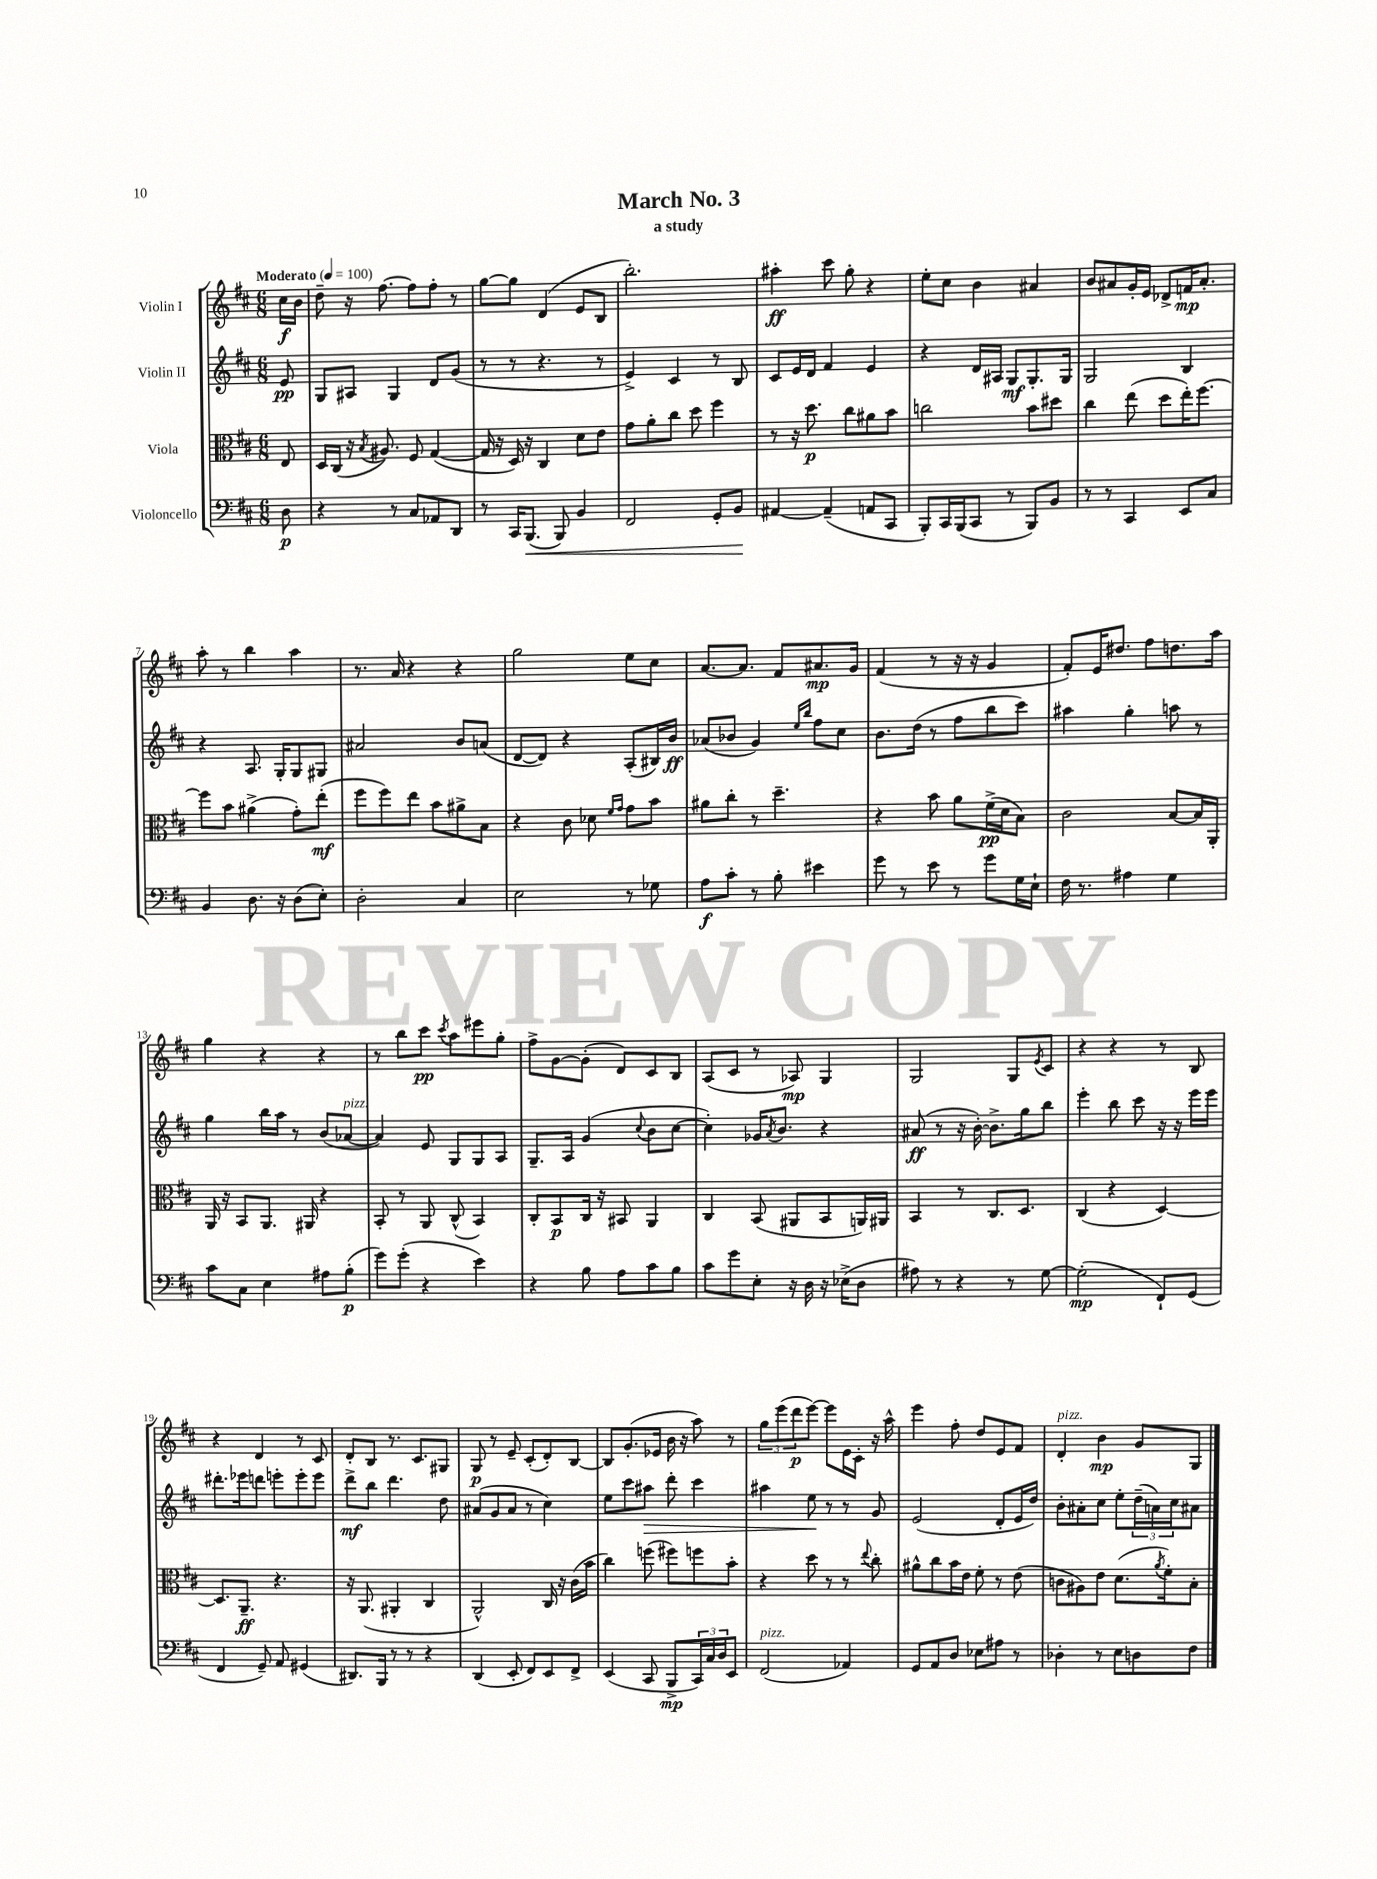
\header { title = "March No. 3" subtitle = "a study" }
<<
\new StaffGroup <<
\new Staff = "s0" \with { instrumentName = "Violin I" } {
    \clef treble \key d \major \numericTimeSignature \time 6/8 \partial 8 \tempo "Moderato" 4 = 100
    cis''16\f b'16 |
    d''8-- r16 fis''8.~ fis''8 fis''8-. r8 |
    g''8~ g''8 d'4( e'8 b8 |
    b''2.-.) |
    ais''4-.\ff cis'''8 g''8-. r4 |
    e''8-. cis''8 b'4 ais'4 |
    b'8 ais'8 g'16-. e'16 des'8-> f'16\mp ais'8.-. |
    a''8-. r8 b''4 a''4 |
    r8. a'16 r4 r4 |
    g''2 e''8 cis''8 |
    a'8.~ a'8. fis'8 ais'8.\mp g'16 |
    fis'4( r8 r16 r16 g'4 |
    fis'8-.) e'16 dis''8. fis''8 d''8. a''16 |
    g''4 r4 r4 |
    r8 b''8 cis'''8\pp \acciaccatura { cis'''8 } a''8 eis'''8 g''8-. |
    fis''8-> g'8~ g'8-.( d'8) cis'8 b8 |
    a8( cis'8 r8 aes8\mp) g4 |
    g2 g8 \acciaccatura { e'8 } cis'8 |
    r4 r4 r8 b8 |
    r4 d'4 r8 cis'8 |
    d'8-. b8 r8. cis'8. gis8 |
    g8\p r8 e'8-- cis'8-.( d'8-.) b8~ |
    b8 g'8.-.( ees'16 b'16 r16 a''8) r8 |
    \tuplet 3/2 { g''8 e'''8( d'''8\p } e'''8~) e'''8 e'16 cis'16-. r16 a''16-^ |
    e'''4 fis''8-. d''8 e'8 fis'8 |
    d'4-.^\markup { \italic "pizz." } b'4\mp g'8 g8 \bar "|." |
}
\new Staff = "s1" \with { instrumentName = "Violin II" } {
    \clef treble \key d \major \numericTimeSignature \time 6/8 \partial 8
    e'8\pp |
    g8 ais8 g4 d'8 g'8( |
    r8 r8 r4. r8 |
    e'4->) cis'4 r8 b8 |
    cis'8 e'16 d'16 fis'4 e'4 |
    r4 d'16 ais16 g8\mf g8.-. g16 |
    g2 b4 |
    r4 a8. g16-. g8 gis8 |
    ais'2 b'8 a'8( |
    d'8~ d'8) r4 a8-.( bis16) b'16\ff |
    aes'8( bes'8 g'4) \grace { e''16 b''16 } fis''8 cis''8 |
    b'8. d''16( r8 fis''8 b''8 cis'''8) |
    ais''4 g''4-. a''8 r8 |
    g''4 b''16 a''16 r8 b'8( aes'8~^\markup { \italic "pizz." } |
    aes'4) e'8 g8 g8 a8 |
    g8.-- a16 g'4( \appoggiatura { cis''8 } b'8 cis''8~ |
    cis''4-.) ges'16 \acciaccatura { a'8 } b'8. r4 |
    ais'8\ff( r8 r16 b'16~-.) b'8.-> g''16 b''8 |
    e'''4-. b''8 cis'''8 r16 r16 e'''16 e'''16 |
    dis'''8.-. ees'''16 d'''8 e'''8-. e'''8-. e'''8 |
    d'''8->\mf b''8 d'''4. d''8 |
    ais'8( g'8 ais'8 r8 cis''4) |
    e''8 cis'''8 ais''8\> d'''8-. cis'''4 |
    ais''4 e''8\! r8 r8 g'8 |
    e'2( d'8-. e'16 d''16) |
    b'8-. ais'8-. cis''8 e''8-. \tuplet 3/2 { d''16--( a'16) cis''16 } ais'8 \bar "|." |
}
\new Staff = "s2" \with { instrumentName = "Viola" } {
    \clef alto \key d \major \numericTimeSignature \time 6/8 \partial 8
    e8 |
    d16 cis16( r16 \acciaccatura { b8 } ais8.) fis8 g4~( |
    g16 r16 d16) r16 cis4 d'8 e'8 |
    g'8 a'8-. cis''8 d''8 fis''4 |
    r8 r16 d''8.\p cis''8 ais'8 b'8 |
    c''2 b'8 dis''8 |
    cis''4 e''8( d''8 e''16-.) fis''8.~ |
    fis''8 b'8 ais'4->( g'8-.) e''8-.\mf( |
    fis''8 fis''8) e''8 b'8 ais'8-> b8 |
    r4 cis'8 des'8 \grace { fis'16 g'16 } g'8 b'8 |
    ais'8 cis''8-. r8 d''4.-- |
    r4 b'8 a'8 fis'16->\pp( d'16 b8) |
    cis'2 b8~ b16 a,16-. |
    a,16 r16 b,8 a,8. ais,16 r4 |
    b,8-. r8 a,8 cis8-^( b,4) |
    cis8-. b,8\p cis16 r16 bis,8 a,4 |
    cis4 b,8( ais,8 b,8 a,16) ais,16 |
    b,4 r8 cis8. d8. |
    cis4( r4 d4~) |
    d8. a,8.--\ff r4. |
    r16 a,8.( ais,4-. cis4 |
    a,2-^) cis16 r16 cis'16( b'16 |
    cis''4) f''8( fis''8) f''8 b'8-. |
    r4 d''8 r8 r8 \appoggiatura { e''8 } cis''8-. |
    ais'8-^ cis''8 b'16 e'16 fis'8-. r8 e'8( |
    c'8 ais8) e'8 d'8.( \acciaccatura { a'8 } fis'16-.) b8-. \bar "|." |
}
\new Staff = "s3" \with { instrumentName = "Violoncello" } {
    \clef bass \key d \major \numericTimeSignature \time 6/8 \partial 8
    d8\p |
    r4 r8 cis8 aes,8 d,8 |
    r8 cis,16 b,,8.\<( b,,8) b,4 |
    fis,2 g,8-. b,8\! |
    ais,4~ ais,4--( a,8 cis,8 |
    b,,8-.) cis,16 b,,16( cis,8 r8 b,,8) b,8 |
    r8 r8 cis,4 e,8 cis8 |
    b,4 d8. r16 d8( e8-.) |
    d2-. cis4 |
    e2 r8 ges8 |
    a8\f cis'8-. r8 b8-. eis'4 |
    g'8 r8 e'8 r8 g'8 g16 e16-! |
    fis16 r8. ais4 g4 |
    cis'8 cis8 e4 ais8 b8-.\p( |
    g'8) g'8-.( r4 e'4) |
    r4 b8 a8 cis'8 b8 |
    cis'8 g'8 e8-. r16 d16 r16 ees16->( d8 |
    ais8) r8 r4 r8 g8~ |
    g2-.\mp( fis,8-!) g,8( |
    fis,4 g,8--) a,8 gis,4( |
    dis,8.) b,,16 r8 r8 r4 |
    d,4( e,8-. fis,8) e,8 fis,8-> |
    e,4( cis,8 b,,8->\mp \tuplet 3/2 { cis,16) cis16 d16 } e,8 |
    fis,2^\markup { \italic "pizz." }( aes,4) |
    g,8 a,8 d8 ees8 ais8 r8 |
    des4-. r8 e8 d8 fis8 \bar "|." |
}
>>
>>
